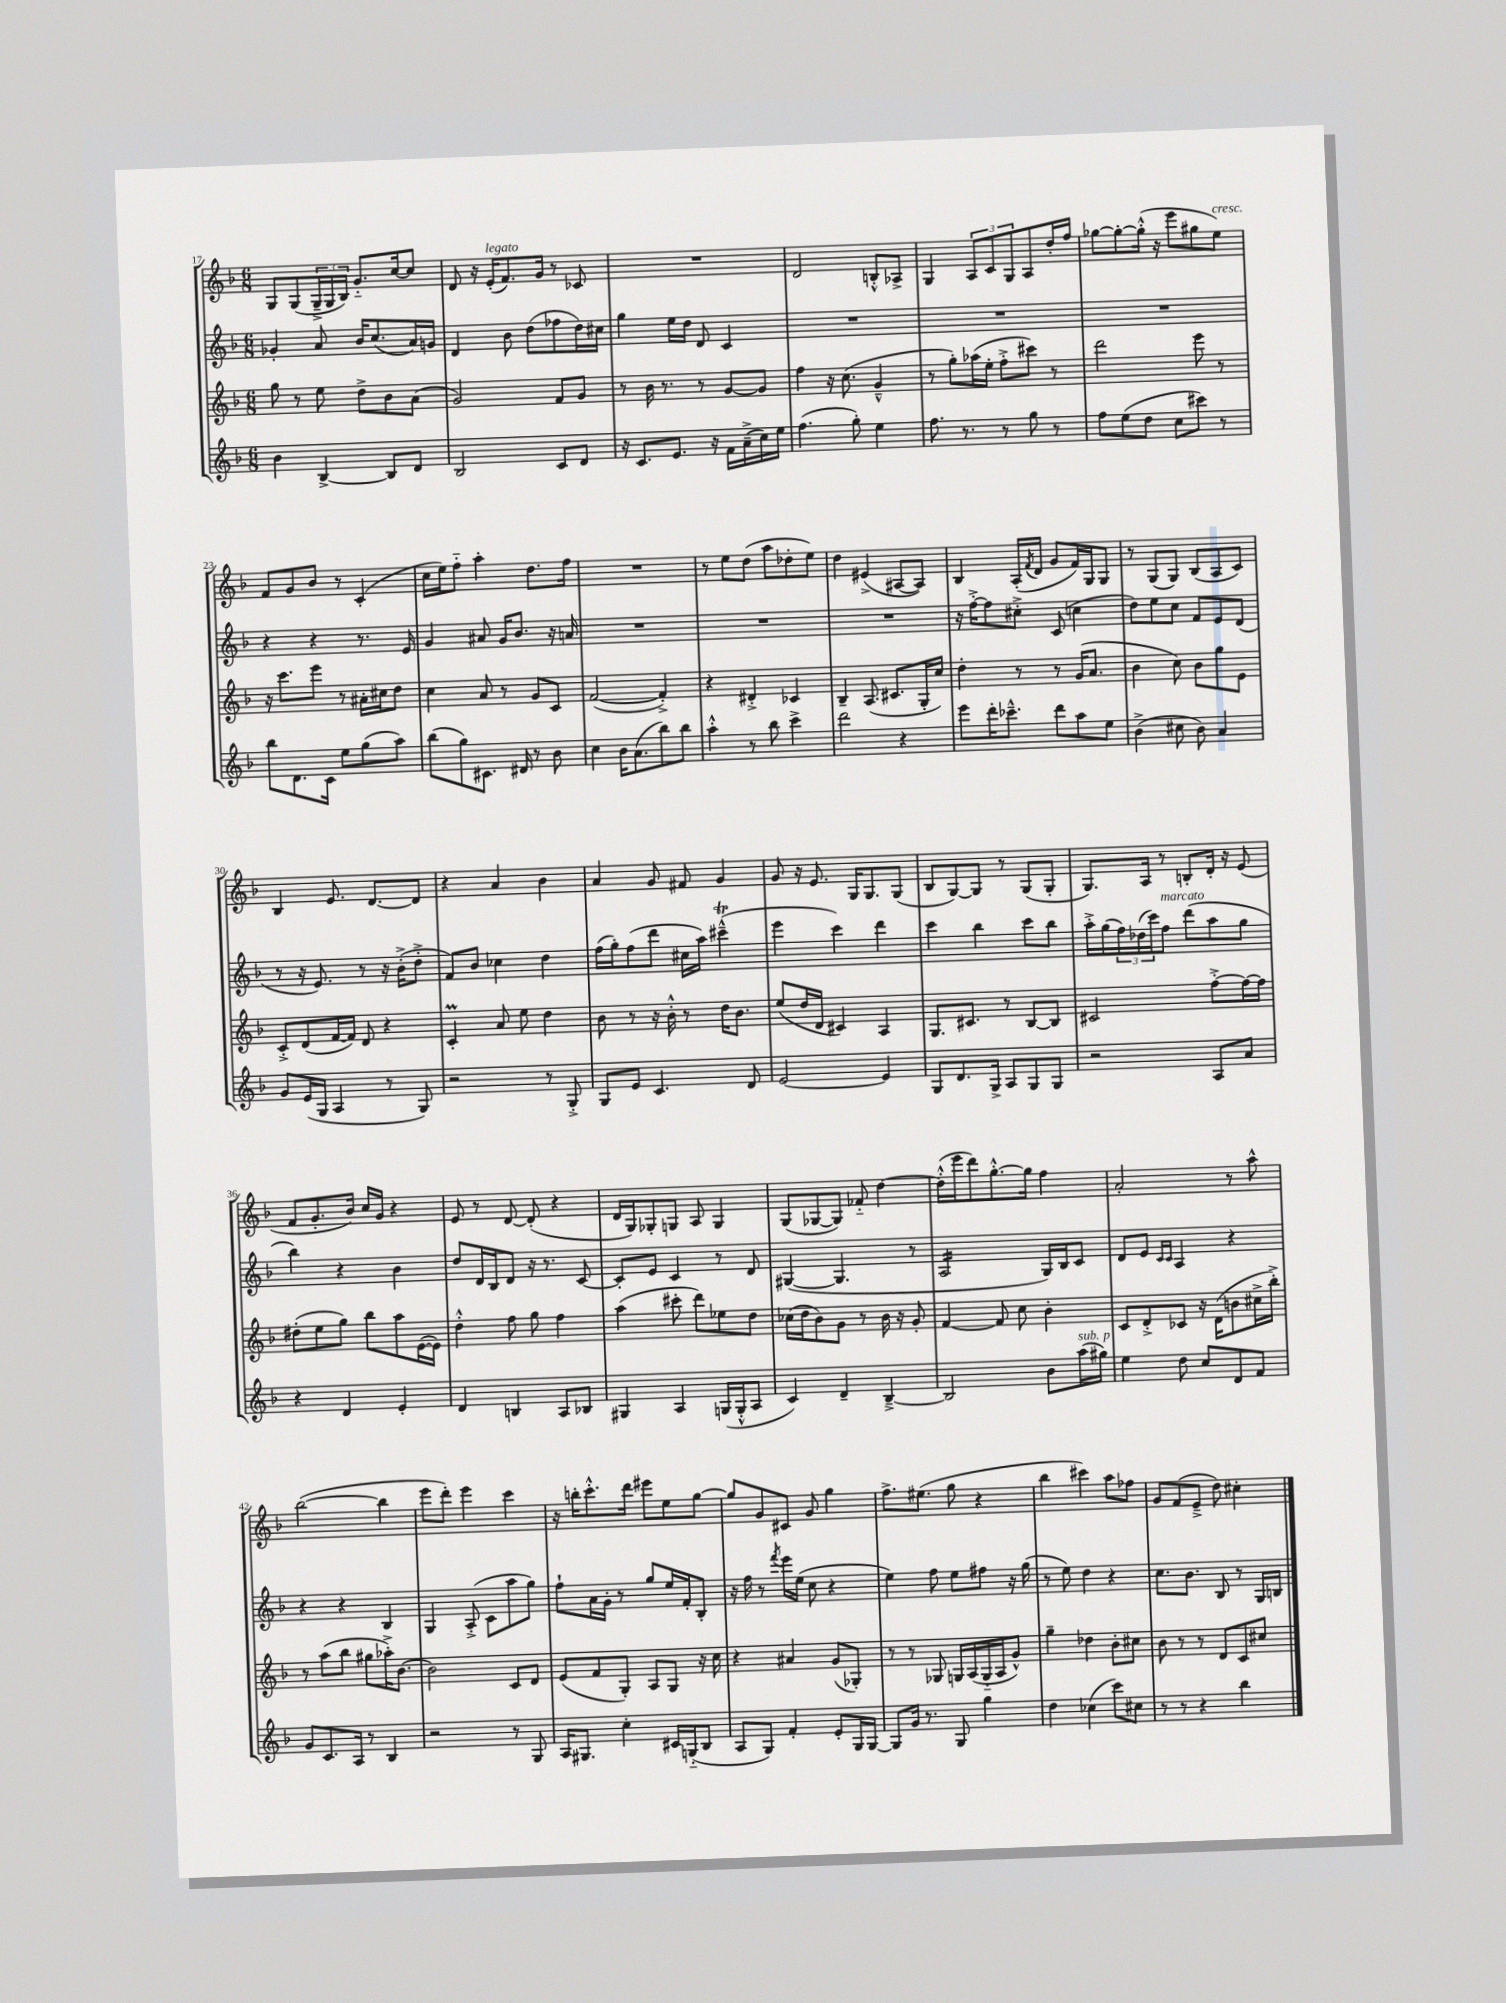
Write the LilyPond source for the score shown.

<<
\new StaffGroup <<
\new Staff = "s0" {
    \clef treble \key f \major \numericTimeSignature \time 6/8
    g8 g8( \tuplet 3/2 { g16---> g16 bes16) } g'8.-_ c''16~ c''8 |
    d'8 r16 e'16-.^\markup { \italic "legato" }( f'8.) g'16 r8 ces'8 |
    R2. |
    d'2 b8-.-^ aes8-> |
    g4 \tuplet 3/2 { a8 c'8 g8 } a8 d''16-. f''16 |
    ges''8~ ges''8~-. ges''16-.-^( r16 e'''8 gis''8 e''8^\markup { \italic "cresc." }) |
    f'8 g'8 bes'8 r8 c'4-.( |
    c''16 e''16) f''8-_ a''4-. d''8. f''16 |
    R2. |
    r8 e''8 d''8( a''8 des''8-. e''8) |
    d''4 eis'4->( ais8~ ais8) |
    bes4 a16-.( \acciaccatura { f'8 } d'16 g'8 f'16) g16 g8 |
    r8 g8( g8) bes8( a8 c'8) |
    bes4 e'8. d'8.~ d'8 |
    r4 a'4 bes'4 |
    a'4 g'8 fis'8 g'4 |
    g'8 r16 e'8. g16 g8. g8( |
    bes8 g8~) g8 r8 g8( g8-. |
    g8.) a16 r8 b8-. d'16-. r16 e'8( |
    f'8 g'8.-. bes'16) c''16 g'16 r4 |
    e'8 r8 d'8~ d'8-.( r4 |
    d'16 g16) ges8-. g8 a8 g4 |
    g8( ges8~ ges8) fes'8-_ d''4~ |
    d''16-.-^( e'''16 d'''8) g''8.~-.-^ g''16 f''4 |
    a'2-. r8 a''8-^ |
    bes''2~( bes''4 |
    e'''8 d'''8-.) e'''4 c'''4 |
    r16 b''16-. c'''8.-.-^ d'''16 eis'''8 e''8 g''8~ |
    g''8 g'8 cis'8 g'8 g''4 |
    f''8.-> eis''8.( g''8 r4 |
    bes''4 cis'''4) a''8 fes''8 |
    g'8 f'8( e'8---> d''8) cis''4-. \bar "|." |
}
\new Staff = "s1" {
    \clef treble \key f \major \numericTimeSignature \time 6/8
    ges'4-. a'8 bes'16 c''8.( a'16) g'16 |
    d'4 bes'8 d''8( fes''8 d''16) cis''16 |
    g''4 e''16 d''16 d'8 c'4 |
    R2. |
    R2. |
    R2. |
    r4 r4 r8. e'16 |
    g'4 ais'8 g'16 bes'8. r16 a'16 |
    R2. |
    R2. |
    R2. |
    r16 f''16~-.-> f''8 cis''8-.-> c'8( c''4 |
    d''8) e''8 c''8 f'8 e'8 d'8( |
    r8 r16 e'8.) r8 r16 bes'16-.->( d''8-.-> |
    f'8) bes'8 ces''4 d''4 |
    f''16( g''16-.) f''8( d'''8 cis''16 a''16) cis'''4---^\trill( |
    e'''4 c'''4) d'''4 |
    c'''4 bes''4 c'''8 bes''8 |
    a''16-.-> g''16( \tuplet 3/2 { f''16) des''16( c'''16) } f''8^\markup { \italic "marcato" } d'''8( a''8 g''8 |
    bes''4) r4 bes'4 |
    d''8 d'16 bes16 d'8 r16 r8. c'8~ |
    c'8-. e'8 c'4 r8 d'8 |
    gis4~( gis4. r8 |
    a2:16 g16) bes16 c'8 |
    d'8 e'8 \grace { c'16 c'16 } a4 r4 |
    r4 r4 bes4 |
    g4 a8-.->( c'8 a''8 g''8) |
    f''8-! a'16 g'16-. r8 g''8 e''16 f'16-. bes8-. |
    r16 f''16 r8 \acciaccatura { f'''8 } e'''16 e''16( c''8 r4 |
    e''4) f''8 e''8 fis''8 r16 g''16( |
    r8 e''8) d''4 r4 |
    c''8. bes'8. bes8 r8 g16 b16 \bar "|." |
}
\new Staff = "s2" {
    \clef treble \key f \major \numericTimeSignature \time 6/8
    g''8 r8 e''8 d''8-> bes'8 a'8( |
    g'2) f'8 g'8 |
    r8 bes'16 r8. r8 g'8~ g'8 |
    f''4 r16 c''8.( g'4---^ |
    r8 g''8-.) aes''16( e''16-. f''8-.-> cis'''8) r8 |
    d'''2 e'''8 r8 |
    r16 c'''8. e'''8 r8 ais'16-. cis''16 d''8 |
    c''4 a'8 r8 g'8 c'8 |
    f'2~( f'4-.->) |
    r4 dis'4-.-> ces'4 |
    bes4-- a8.( cis'8. g16-. c''16) |
    d''4-. r8 r8 g'16( a'8. |
    bes'4 c''8) bes'8 g''8 e'8 |
    c'8-.-> d'8( f'16~ f'16) d'8 r4 |
    c'4-.\prall a'8 e''8 d''4 |
    bes'8 r8 r16 bes'16-.-^ r8 d''16 bes'8. |
    e''8( d''16 d'16 cis'4) a4 |
    g8. cis'8. r8 bes8~ bes8 |
    cis'2 f''8~-.-> f''16~ f''16 |
    dis''8-.( e''8 g''8) bes''8 a''8 e'16~( e'16) |
    d''4-.-^ f''8 g''8 f''4 |
    a''4( cis'''8-. d'''8) ees''8 d''8 |
    ces''16( d''16 bes'8) g'8 r8 bes'16 r16 g'8-. |
    f'4~ f'8 c''8 bes'4-. |
    c'8 d'8-.-> ces'8 r16 d'16( b'8 cis''16-> bes''16-.->) |
    r8 a''8( bes''8 gis''8 aes''16-.->) bes'8.~ |
    bes'2 c'8 d'8 |
    e'8( f'8 g8-.) a8 g8 r16 c''16 |
    r4 ais'4 g'8( ges8-.) |
    r8 r8 ges8 g16 a16( g16-_ a16 g'8-^) |
    g''4-- des''4 bes'8-. cis''8 |
    bes'8 r8 r8 d'8 c'8 cis''8 \bar "|." |
}
\new Staff = "s3" {
    \clef treble \key f \major \numericTimeSignature \time 6/8
    bes'4 bes4~-> bes8 d'8 |
    bes2 c'8 d'8 |
    r16 c'8. e'8. r16 f'16 a'16--->( c''16) e''16 |
    f''4.( g''8-.) e''4 |
    f''8. r8. r8 g''8 r8 |
    f''8 e''8( d''8 c''8 cis'''8) r8 |
    bes''8 d'8. c'16 e''8 g''8( a''8) |
    bes''8( g''8) cis'8. dis'16 r8 bes'8 |
    c''4 bes'16 a'8.( bes''8) bes''8 |
    a''4-.-^ r8 bes''8 c'''4-> |
    d'''2 r4 |
    e'''8 d'''16-. ces'''8.---^ d'''8 a''8 e''8 |
    bes'4->( cis''8 bes'8) a'4 |
    g'8 e'16( g16 a4 r8 g8) |
    r2 r8 g8-.-> |
    g8 e'8 c'4. d'8 |
    e'2~ e'4 |
    g8 d'8. g16-> a8 g8 g8 |
    r2 a8 a'8 |
    r4 d'4 e'4-. |
    d'4 b4 a8 bes8 |
    gis4 a4 g16( g16-.-^ a8 |
    c'4) d'4-- bes4~---> |
    bes2 bes'8 a''16^\markup { \italic "sub. p" }( gis''16) |
    e''4 d''8 c''8 d'8 f'8 |
    g'8 c'8. a16 r8 bes4 |
    r2 r8 g8 |
    a16 gis8. c''4-. cis'16 g16-_( bes8 |
    a8 g8) f'4-. e'8-. g16 g16~ |
    g8 g'16 r8. g8 g''4 |
    d''4 ces''4( c'''8) cis''8 |
    r8 r8 r4 bes''4 \bar "|." |
}
>>
>>
\layout { \context { \Score currentBarNumber = #17 } }
